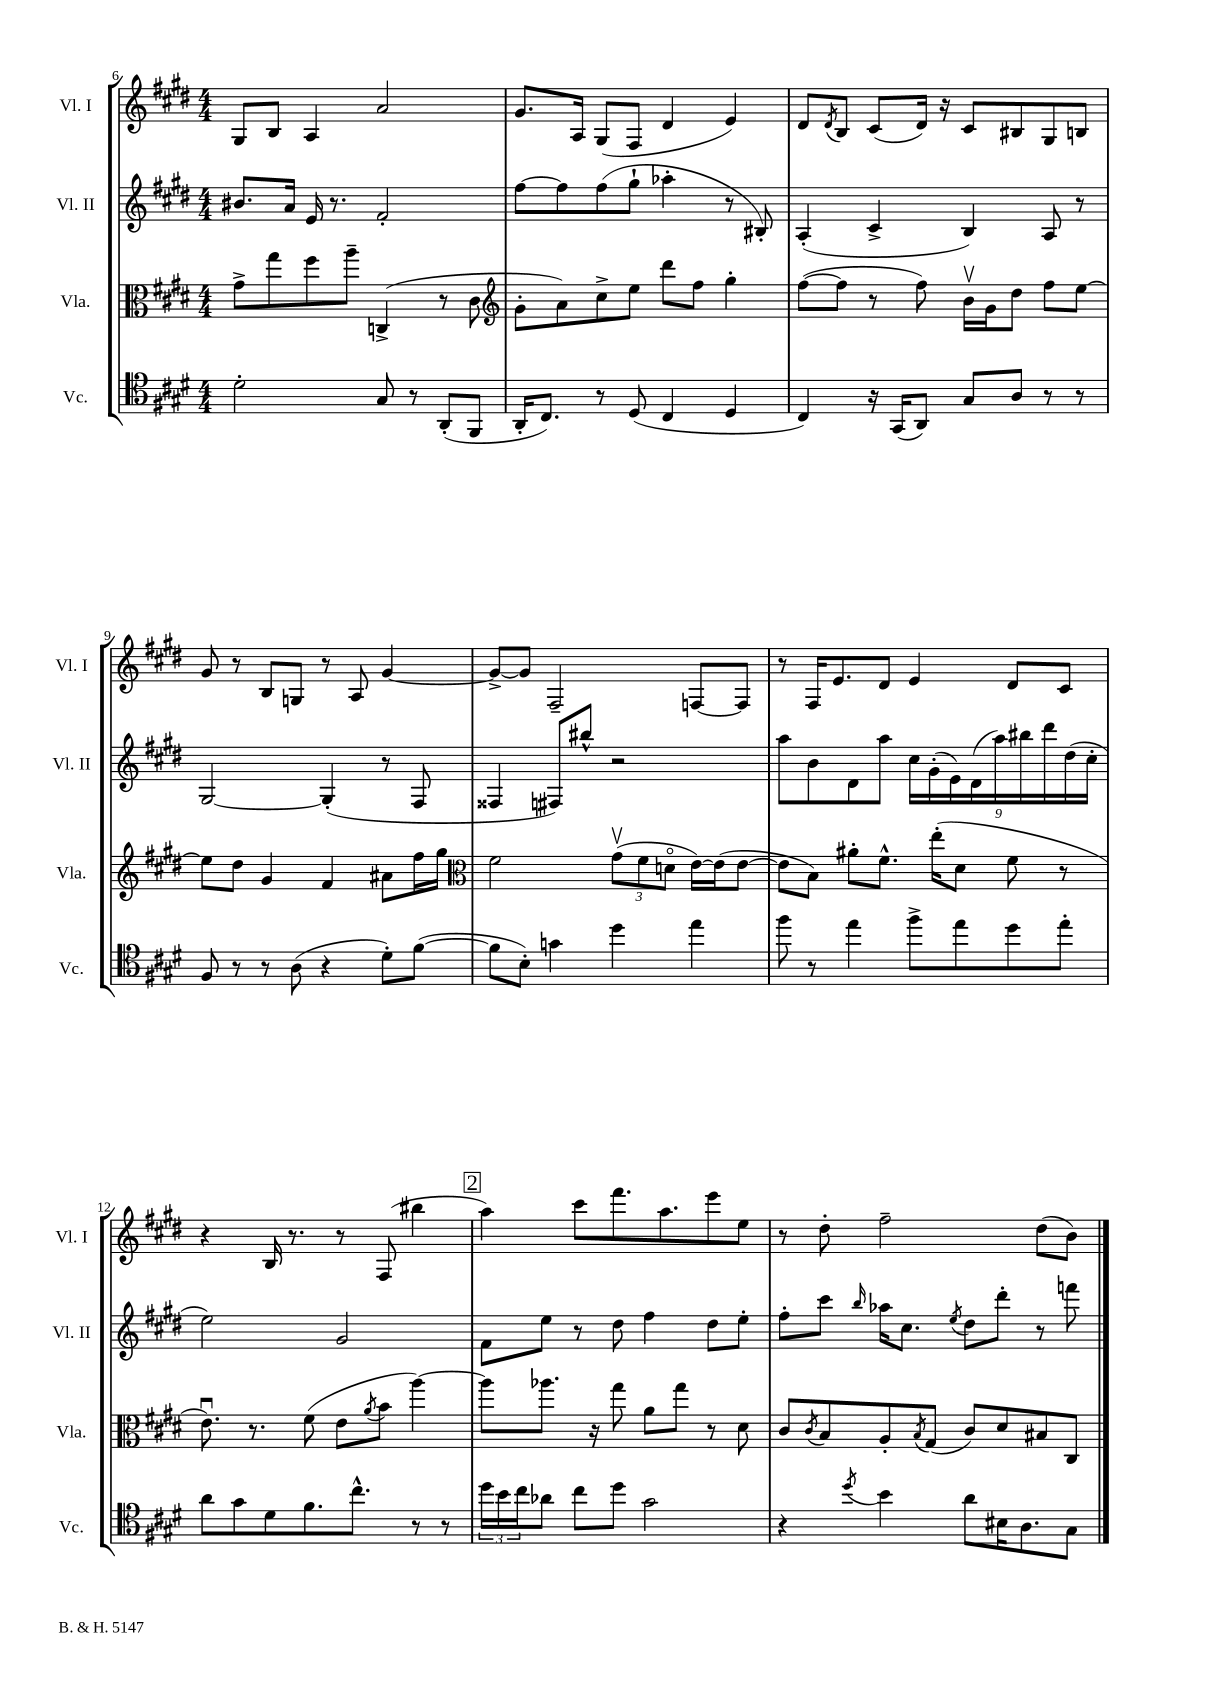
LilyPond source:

<<
\new StaffGroup <<
\new Staff = "s0" \with { instrumentName = "Vl. I" shortInstrumentName = "Vl. I" } {
    \clef treble \key e \major \numericTimeSignature \time 4/4
    gis8 b8 a4 a'2 |
    gis'8. a16 gis8( fis8 dis'4 e'4) |
    dis'8 \acciaccatura { dis'8 } b8 cis'8( dis'16) r16 cis'8 bis8 gis8 b8 |
    gis'8 r8 b8 g8 r8 a8 gis'4~ |
    gis'8~-> gis'8 fis2-- f8~ f8 |
    r8 fis16 e'8. dis'8 e'4 dis'8 cis'8 |
    r4 b16 r8. r8 fis8( bis''4 |
    \mark \markup { \box "2" } a''4) cis'''8 fis'''8. a''8. e'''8 e''8 |
    r8 dis''8-. fis''2-- dis''8( b'8) \bar "|." |
}
\new Staff = "s1" \with { instrumentName = "Vl. II" shortInstrumentName = "Vl. II" } {
    \clef treble \key e \major \numericTimeSignature \time 4/4
    bis'8. a'16 e'16 r8. fis'2-. |
    fis''8~ fis''8 fis''8( gis''8-! aes''4-. r8 bis8-.) |
    a4-.( cis'4-> b4) a8 r8 |
    gis2~ gis4-.( r8 fis8 |
    fisis4 fis8) bis''8-^ r2 |
    a''8 b'8 dis'8 a''8 \tuplet 9/8 { cis''16 gis'16-.( e'16) dis'16( a''16) bis''16 dis'''16 dis''16( cis''16-. } |
    e''2) gis'2 |
    \mark \markup { \box "2" } fis'8 e''8 r8 dis''8 fis''4 dis''8 e''8-. |
    fis''8-. cis'''8 \grace { b''16 } aes''16 cis''8. \acciaccatura { e''8 } dis''8 dis'''8-. r8 f'''8 \bar "|." |
}
\new Staff = "s2" \with { instrumentName = "Vla." shortInstrumentName = "Vla." } {
    \clef alto \key e \major \numericTimeSignature \time 4/4
    gis'8-> gis''8 fis''8 a''8-- c4->( r8 cis'8 |
    \clef treble gis'8-. a'8) cis''8-> e''8 dis'''8 fis''8 gis''4-. |
    fis''8~( fis''8 r8 fis''8) b'16\upbow gis'16 dis''8 fis''8 e''8~ |
    e''8 dis''8 gis'4 fis'4 ais'8 fis''16 gis''16 |
    \clef alto fis'2 \tuplet 3/2 { gis'8\upbow( fis'8 d'8\flageolet } e'16~) e'16( e'8~ |
    e'8 b8) ais'8-. fis'8.-^ e''16-.( dis'8 fis'8 r8 |
    e'8.\downbow) r8. fis'8( e'8 \acciaccatura { a'8 } b'8 a''4~) |
    \mark \markup { \box "2" } a''8 aes''8. r16 gis''8 a'8 gis''8 r8 dis'8 |
    cis'8 \acciaccatura { cis'8 } b8 a8-. \acciaccatura { b8 } gis8( cis'8) dis'8 bis8 cis8 \bar "|." |
}
\new Staff = "s3" \with { instrumentName = "Vc." shortInstrumentName = "Vc." } {
    \clef tenor \key e \major \numericTimeSignature \time 4/4
    dis'2-. gis8 r8 a,8-.( fis,8 |
    a,16-. cis8.) r8 dis8( cis4 dis4 |
    cis4) r16 gis,16( a,8) gis8 a8 r8 r8 |
    fis8 r8 r8 a8( r4 dis'8-.) fis'8~( |
    fis'8 b8-.) g'4 dis''4 e''4 |
    fis''8 r8 e''4 fis''8-> e''8 dis''8 e''8-. |
    a'8 gis'8 dis'8 fis'8. cis''8.-^ r8 r8 |
    \mark \markup { \box "2" } \tuplet 3/2 { dis''16 b'16 cis''16 } aes'8 cis''8 dis''8 gis'2 |
    r4 \acciaccatura { dis''8 } b'4 a'8 bis16 a8. gis8 \bar "|." |
}
>>
>>
\layout { \context { \Score currentBarNumber = #6 } }
